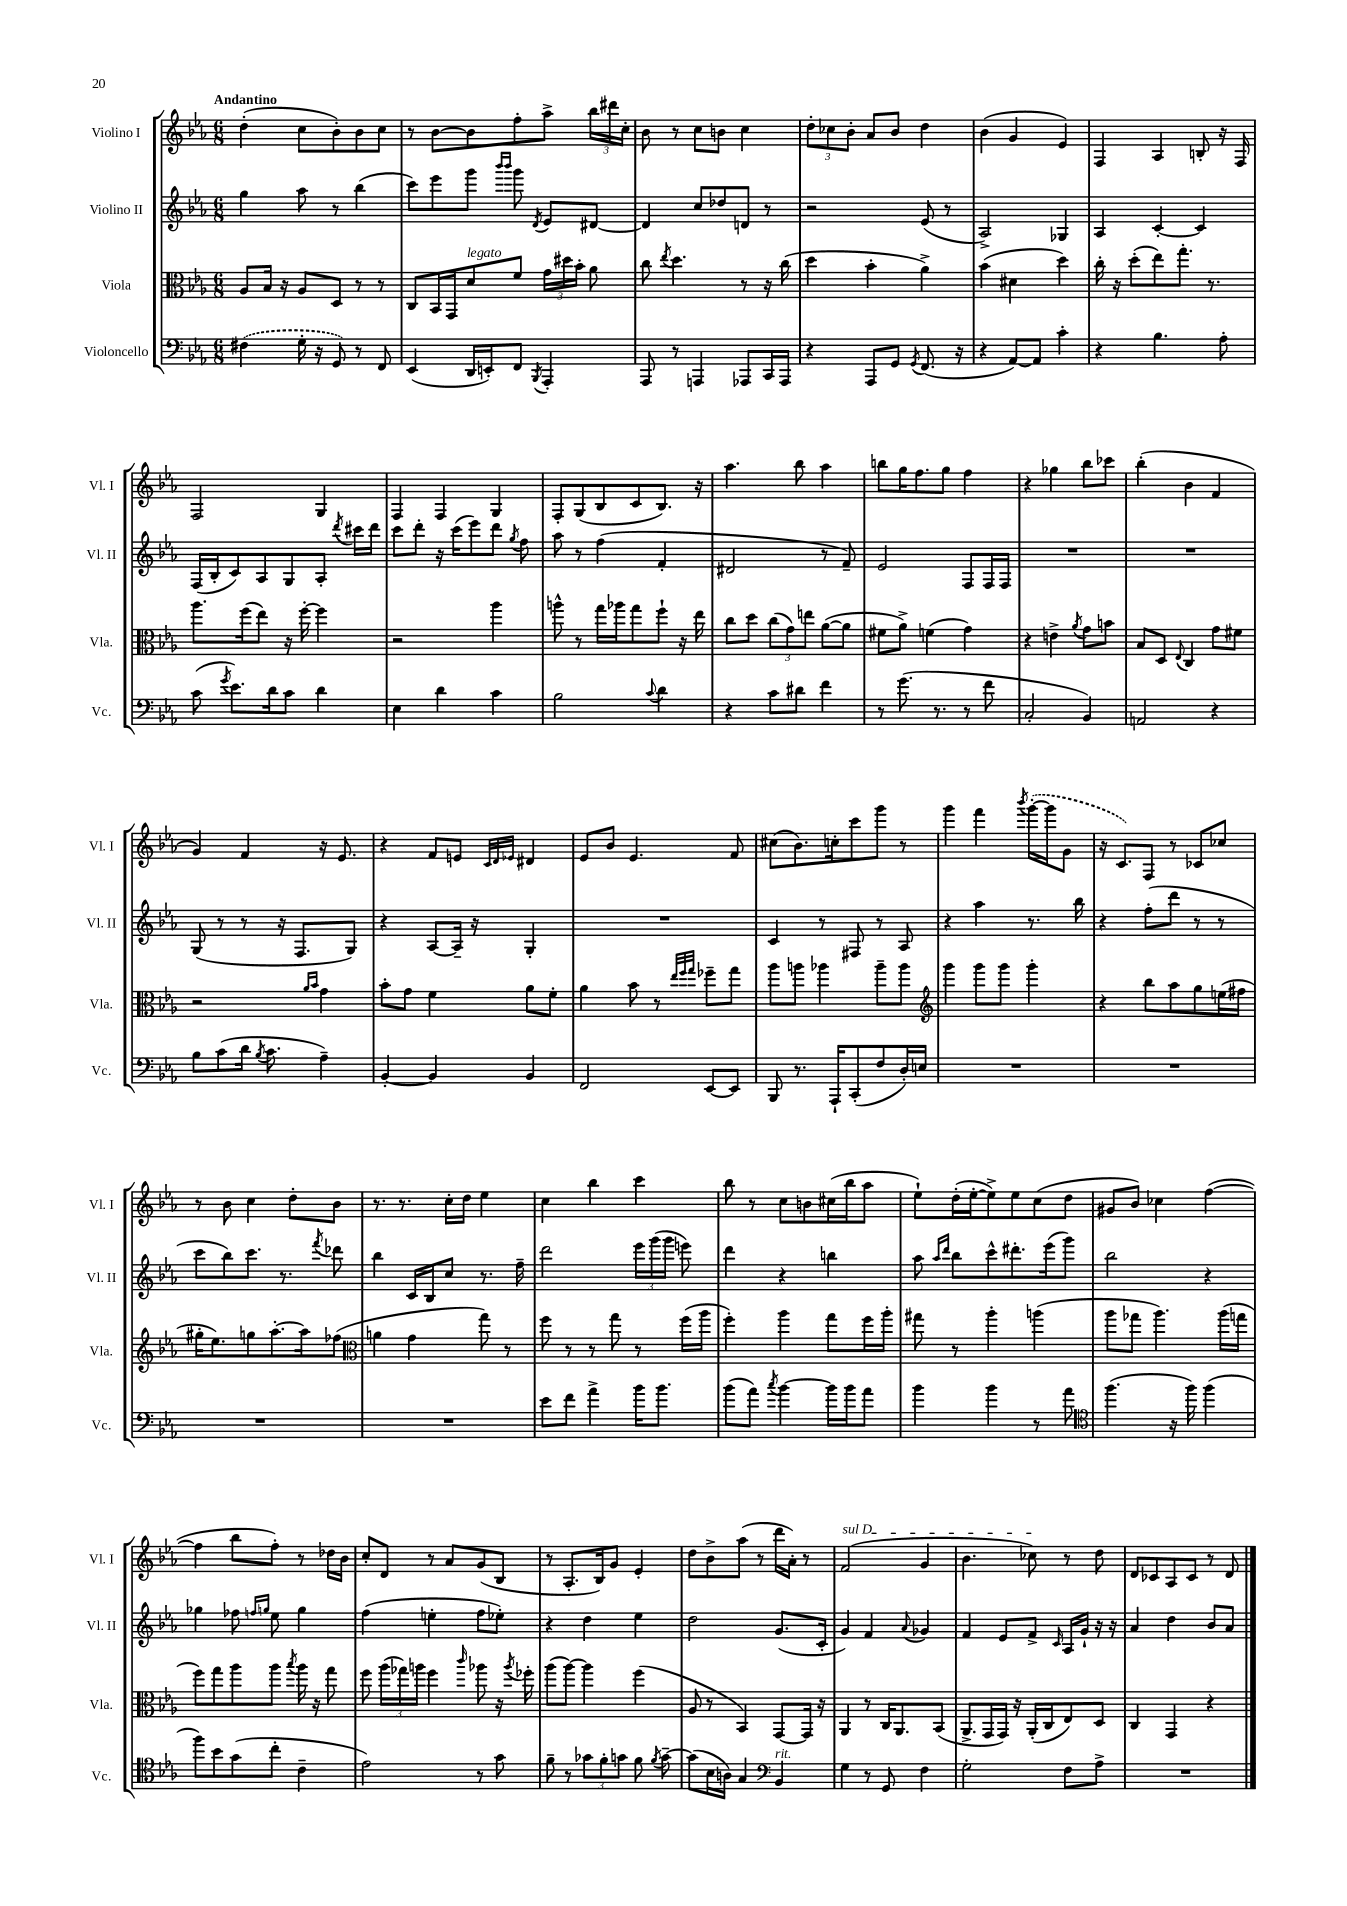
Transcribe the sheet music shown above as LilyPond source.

<<
\new StaffGroup <<
\new Staff = "s0" \with { instrumentName = "Violino I" shortInstrumentName = "Vl. I" } {
    \clef treble \key ees \major \numericTimeSignature \time 6/8 \tempo "Andantino"
    \autoBeamOff d''4-.( c''8[ bes'8-.) bes'8 c''8] |
    r8 bes'8[~ bes'8 f''8-. aes''8]-> \tuplet 3/2 { bes''16[ dis'''16 c''16]-. } |
    bes'8 r8 c''8[ b'8] c''4 |
    \tuplet 3/2 { d''8[-. ces''8 bes'8]-. } aes'8[ bes'8] d''4 |
    bes'4( g'4 ees'4) |
    f4 aes4 b8-. r16 f16 |
    f2 g4 |
    f4 f4 g4 |
    f8[-. g8( bes8 c'8 bes8.]) r16 |
    aes''4. bes''8 aes''4 |
    b''8[ g''16 f''8. g''8] f''4 |
    r4 ges''4 bes''8[ ces'''8] |
    bes''4-.( bes'4 f'4 |
    g'4) f'4 r16 ees'8. |
    r4 f'8[ e'8] \grace { c'32[ d'32 ees'32] } dis'4 |
    ees'8[ bes'8] ees'4. f'8 |
    cis''8[( bes'8.) c''16-. c'''8 g'''8] r8 |
    g'''4 f'''4 \acciaccatura { bes'''8 } \once \slurDashed g'''16[~-.( g'''16 g'8] |
    r16 c'8.[) f8] r8 ces'8[ ces''8] |
    r8 bes'8 c''4 d''8[-. bes'8] |
    r8. r8. c''16[-. d''16] ees''4 |
    c''4 bes''4 c'''4 |
    bes''8 r8 c''8[ b'8 cis''16( bes''16 aes''8] |
    ees''8[-!) d''16-.( ees''16~-. ees''8->) ees''8 c''8( d''8] |
    gis'8[ bes'8]) ces''4 f''4~( |
    f''4 bes''8[ f''8]-.) r8 des''16[ bes'16] |
    c''8[-. d'8] r8 aes'8[ g'8( bes8] |
    r8 aes8.[-. bes16) g'8] ees'4-. |
    d''8[ bes'8-> aes''8]( r8 d'''16[ aes'16]-.) r8 |
    \once \override TextSpanner.bound-details.left.text = \markup { \italic "sul D" } f'2\startTextSpan( g'4 |
    bes'4. ces''8\stopTextSpan) r8 d''8 |
    d'8[ ces'8 aes8 ces'8] r8 d'8 \bar "|." |
}
\new Staff = "s1" \with { instrumentName = "Violino II" shortInstrumentName = "Vl. II" } {
    \clef treble \key ees \major \numericTimeSignature \time 6/8
    \autoBeamOff g''4 aes''8 r8 bes''4( |
    c'''8[) ees'''8 g'''8] \grace { bes'''16[ bes'''16] } g'''8 \acciaccatura { d'8 } ees'8[ dis'8]~ |
    dis'4 c''8[ des''8 d'8] r8 |
    r2 ees'8( r8 |
    aes2->) ges4 |
    aes4 c'4~-. c'4 |
    f16[( bes16-. c'8) aes8 g8 aes8]-. \acciaccatura { d'''8 } cis'''16[ d'''16] |
    c'''8[ d'''8]-. r16 c'''16[( ees'''8) d'''8] \acciaccatura { g''8 } f''8 |
    aes''8 r8 f''4( f'4-. |
    dis'2 r8 f'8--) |
    ees'2 f8[ f16 f16] |
    R2. |
    R2. |
    g8( r8 r8 r16 f8.[ g8]) |
    r4 aes8[~ aes16]-- r16 g4-. |
    R2. |
    c'4 r8 fis8 r8 aes8 |
    r4 aes''4 r8. bes''16 |
    r4 f''8[-.( d'''8] r8 r8 |
    c'''8[ bes''8) c'''8.] r8. \acciaccatura { f'''8 } des'''8 |
    bes''4 c'16[ bes16 c''8] r8. f''16-- |
    d'''2 \tuplet 3/2 { ees'''16[ g'''16( g'''16] } e'''8) |
    d'''4 r4 b''4 |
    aes''8 \grace { aes''16[ d'''16] } bes''8[ c'''8-^ dis'''8.-. ees'''16( g'''8]) |
    bes''2 r4 |
    ges''4 fes''8 \grace { f''16[ g''16] } ees''8 g''4 |
    f''4( e''4-. f''8[ ees''8]-.) |
    r4 d''4 ees''4 |
    d''2 g'8.[( c'16]-. |
    g'4) f'4 \appoggiatura { aes'8 } ges'4 |
    f'4 ees'8[ f'8]-> \grace { c'16 } aes16[ g'16]-! r16 r16 |
    aes'4 d''4 bes'8[ aes'8] \bar "|." |
}
\new Staff = "s2" \with { instrumentName = "Viola" shortInstrumentName = "Vla." } {
    \clef alto \key ees \major \numericTimeSignature \time 6/8
    \autoBeamOff aes8[ bes16] r16 aes8[ d8] r8 r8 |
    c8[ bes,16 g,16 d'8^\markup { \italic "legato" } f'8] \tuplet 3/2 { g'16[ dis''16 bes'16]-. } aes'8 |
    c''8 \acciaccatura { ees''8 } d''4. r8 r16 c''16( |
    d''4 bes'4-. aes'4->) |
    bes'4( dis'4 d''4) |
    c''16-. r16 d''8[-.( ees''8) g''8.]-. r8. |
    aes''8.[ f''16( ees''8]) r16 f''16~-. f''4 |
    r2 aes''4 |
    a''8-^ r8 g''16[ aes''16 g''8 f''8]-! r16 ees''16 |
    c''8[ d''8] \tuplet 3/2 { c''8[( g'8) e''8] } aes'8[~( aes'8] |
    fis'8[ aes'8]->) f'4( g'4) |
    r4 e'4-> \acciaccatura { aes'8 } g'8[ b'8] |
    bes8[ d8] \appoggiatura { ees8 } c4 g'8[ fis'8] |
    r2 \grace { aes'16[ bes'16] } g'4 |
    bes'8[-. g'8] f'4 aes'8[ f'8]-. |
    aes'4 bes'8 r8 \grace { ees''32[ f''32 g''32] } fes''8[-- g''8] |
    aes''8[ a''8] aes''4 aes''8[-- aes''8] |
    \clef treble g'''4 g'''8[ g'''8] g'''4-. |
    r4 bes''8[ aes''8 g''8 e''16( fis''16] |
    gis''16[-. ees''8.) g''8 aes''8.~-. aes''16 fes''8]( |
    \clef alto a'4 g'4 g''8) r8 |
    f''8 r8 r8 g''8 r8 f''16[( aes''16] |
    f''4-.) aes''4 g''8[ f''16 aes''16]-. |
    gis''8 r8 aes''4-. a''4( |
    aes''8[ ges''8] aes''4.) aes''16[( g''16] |
    f''8[) g''8 aes''8 aes''8] \acciaccatura { bes''8 } aes''16 r16 g''8 |
    f''8 \tuplet 3/2 { aes''16[( ges''16) a''16] } f''4 \grace { c'''16 } aes''8 r16 \acciaccatura { aes''8 } fes''16-. |
    aes''8[( aes''8]~) aes''4 f''4( |
    aes8 r8 bes,4) g,8[~ g,16] r16 |
    aes,4 r8 c16[ aes,8. bes,8]( |
    aes,8.[-> g,16 g,16]) r16 aes,16[-.( c16 ees8) d8] |
    c4 g,4 r4 \bar "|." |
}
\new Staff = "s3" \with { instrumentName = "Violoncello" shortInstrumentName = "Vc." } {
    \clef bass \key ees \major \numericTimeSignature \time 6/8
    \autoBeamOff \once \slurDashed fis4( g16-. r16 g,8) r8 f,8 |
    ees,4( d,16[ e,16-.) f,8] \acciaccatura { bes,,8 } aes,,4-. |
    aes,,8 r8 a,,4 aes,,8[ c,16 aes,,16] |
    r4 aes,,8[ g,8] \acciaccatura { g,8 } f,8.( r16 |
    r4 aes,8[~) aes,8] c'4-. |
    r4 bes4. aes8-. |
    c'8( \acciaccatura { g'8 } ees'8.[) d'16 c'8] d'4 |
    ees4 d'4 c'4 |
    bes2 \appoggiatura { c'8 } d'4 |
    r4 c'8[ dis'8] f'4 |
    r8 g'8.( r8. r8 f'8 |
    c2-. bes,4) |
    a,2 r4 |
    bes8[ c'8( d'16] \acciaccatura { bes8 } c'8. aes4--) |
    bes,4~-. bes,4 bes,4 |
    f,2 ees,8[~ ees,8] |
    bes,,8 r8. aes,,16[-! c,8-.( f8 d16-.) e16] |
    R2. |
    R2. |
    R2. |
    R2. |
    ees'8[ f'8] aes'4-> bes'16[ bes'8.] |
    bes'8[( aes'8]) \acciaccatura { c''8 } bes'4~ bes'16[ bes'16 aes'8] |
    bes'4 bes'4 r8 aes'8 |
    \clef tenor f''4.( r16 f''16) f''4( |
    f''8[) bes'8 g'8( c''8]-. c'4-- |
    ees'2) r8 g'8 |
    f'8-- r8 \tuplet 3/2 { ges'8[ f'8-. g'8] } f'8 \acciaccatura { f'8 } g'8~-- |
    g'8[( bes16 a16]) g4 \clef bass bes,4^\markup { \italic "rit." } |
    g4 r8 g,8 f4 |
    g2-. f8[ aes8]-> |
    R2. \bar "|." |
}
>>
>>
\layout { \context { \Score \remove "Bar_number_engraver" } }
